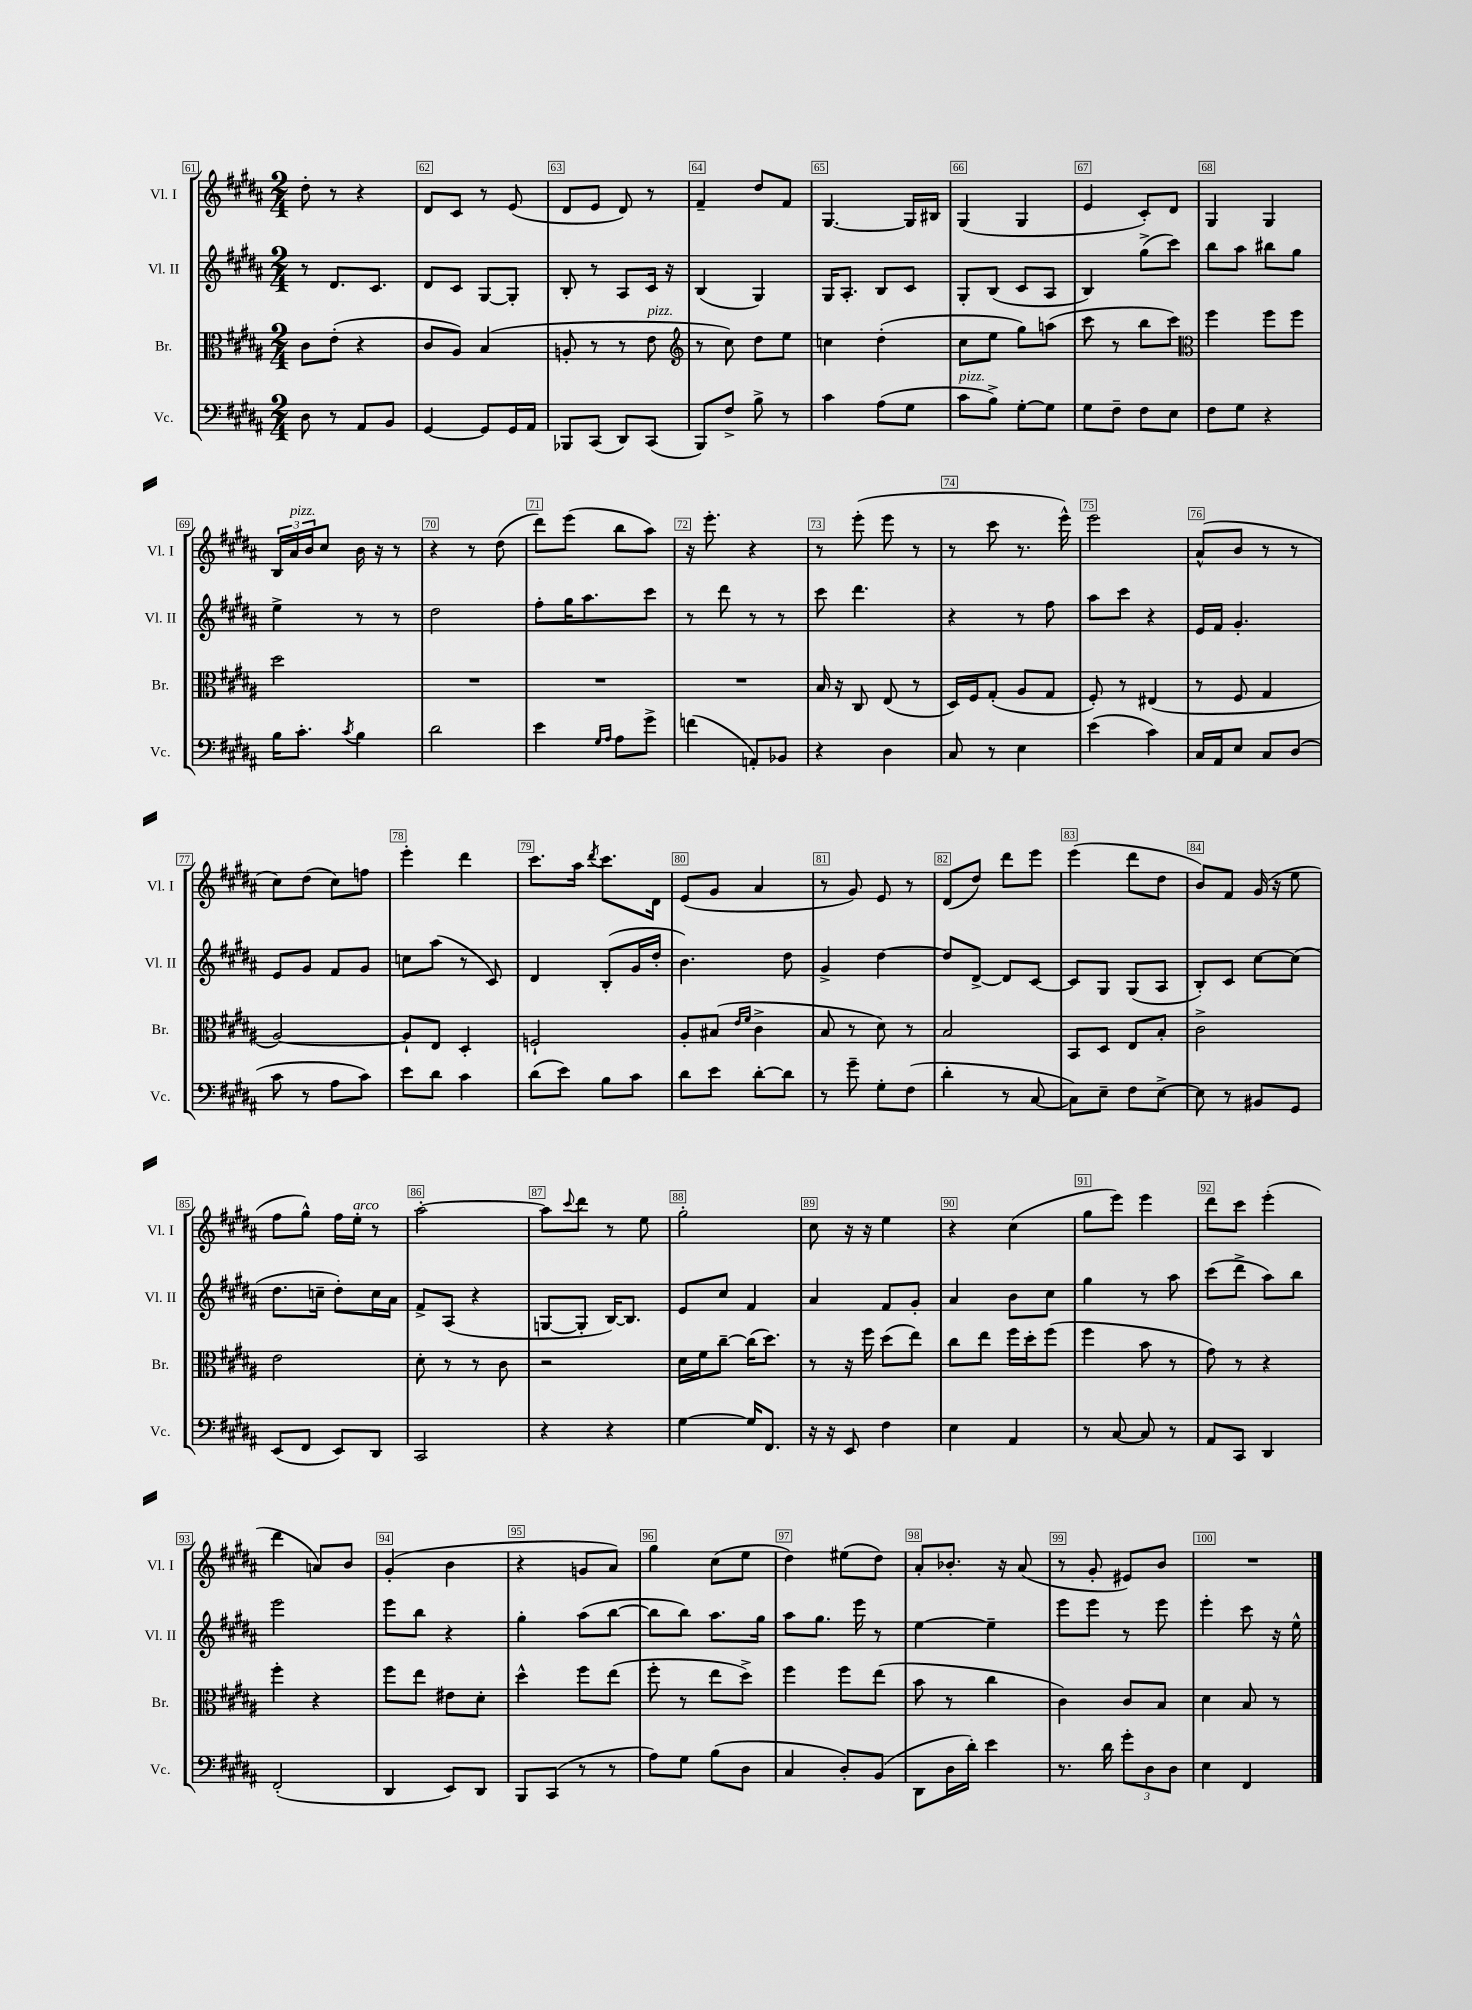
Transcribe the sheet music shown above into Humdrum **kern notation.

**kern	**kern	**kern	**kern
*part4	*part3	*part2	*part1
*staff4	*staff3	*staff2	*staff1
*I"Vc.	*I"Br.	*I"Vl. II	*I"Vl. I
*I'Vc.	*I'Br.	*I'Vl. II	*I'Vl. I
*clefF4	*clefC3	*clefG2	*clefG2
*k[f#c#g#d#a#]	*k[f#c#g#d#a#]	*k[f#c#g#d#a#]	*k[f#c#g#d#a#]
*M2/4	*M2/4	*M2/4	*M2/4
=61	=61	=61	=61
8D#\	8c#\L	8r	8dd#'\
8r	(8e'\J	8.d#/L	8r
8AA#/L	4r	.	4r
.	.	8.c#/J	.
8BB/J	.	.	.
=62	=62	=62	=62
[4GG#/	8c#/L	8d#/L	8d#/L
.	8A#/J)	8c#/J	8c#/J
8GG#/L]	(4B/	[8G#/L	8r
16GG#/L	.	8G#'/J]	(8e/
16AA#/JJ	.	.	.
=63	=63	=63	=63
8BBB-X/L	8An'/	8B'/	8d#/L
(8CC#/J	8r	8r	8e/J
8DD#/L)	8r	8A#/L	8d#/)
!	!LO:TX:a:i:t=pizz.	!	!
(8CC#/J	8e\	16c#/Jk	8r
.	.	16r	.
=64	=64	=64	=64
*	*clefG2	*	*
8BBB/L)	8r	(4B/	4f#~/
8F#^/J	8cc#\)	.	.
8B^\	8dd#\L	4G#/)	8dd#/L
8r	8ee\J	.	8f#/J
=65	=65	=65	=65
4c#\	4ccn\	16G#/KL	[4.G#/
.	.	8.A#'/J	.
(8A#\L	(4dd#'\	8B/L	.
8G#\J	.	8c#/J	16G#/LL]
.	.	.	16B#X/JJ
=66	=66	=66	=66
!LO:TX:a:i:t=pizz.	!	!	!
8c#\L	8cc#\L	8G#'/L	(4G#/
8B^\J)	8ee\J	(8B/J	.
[8G#'\L	8gg#\L)	8c#/L	4G#/
8G#\J]	(8aan\J	8A#/J	.
=67	=67	=67	=67
8G#\L	8ccc#\	4B/)	4e/
8F#~\J	8r	.	.
8F#\L	8bb\L	(8gg#^\L	8c#'/L)
8E\J	8ccc#\J)	8ccc#\J)	8d#/J
=68	=68	=68	=68
*	*clefC3	*	*
8F#\L	4ff#\	8bb\L	4G#/
8G#\J	.	8aa#\J	.
4r	8ff#\L	8bb#X\L	4G#/
.	8ff#\J	8gg#\J	.
!!LO:LB:g=z
=69	=69	=69	=69
16B\KL	2dd#\	4ee^\	24B/LL
!	!	!	!LO:TX:a:i:t=pizz.
.	.	.	24a#/
8.c#'\J	.	.	.
.	.	.	24b/J
.	.	.	8cc#/J
8qc#/	.	.	.
4B\	.	8r	16b\
.	.	.	16r
.	.	8r	8r
=70	=70	=70	=70
2d#\	2r	2dd#\	4r
.	.	.	8r
.	.	.	(8dd#\
=71	=71	=71	=71
4e\	2r	8ff#'\L	8ddd#\L)
.	.	16gg#\K	(8eee\J
.	.	8.aa#\	.
16qqG#/LL	.	.	.
16qqA#/JJ	.	.	.
8A#\L	.	.	8bb\L
8g#^\J	.	8ccc#\J	8aa#\J)
=72	=72	=72	=72
(4fn\	2r	8r	16r
.	.	.	8.eee'\
.	.	8ddd#\	.
8AAn'/L)	.	8r	4r
8BB-X/J	.	8r	.
=73	=73	=73	=73
4r	16B/	8ccc#\	8r
.	16r	.	.
.	8C#/	4.ddd#\	(8eee'\
4D#\	(8E/	.	8eee\
.	8r	.	8r
=74	=74	=74	=74
8C#/	16D#/LL)	4r	8r
.	16F#/J	.	.
8r	(8G#'/J	.	8ccc#\
4E\	8A#/L	8r	8.r
.	8G#/J	8ff#\	.
.	.	.	16eee^^\)
=75	=75	=75	=75
(4e\	8F#'/)	8aa#\L	2eee\
.	8r	8ccc#\J	.
4c#\)	(4E#X/	4r	.
=76	=76	=76	=76
16C#/LL	8r	16e/LL	(8a#^^/L
16AA#/J	.	16f#/JJ	.
8E/J	8F#/	4.g#'/	8b/J
8C#/L	4G#/	.	8r
(8D#/J	.	.	8r
!!LO:LB:g=z
=77	=77	=77	=77
8c#\	[2A#/)	8e/L	8cc#\L)
8r	.	8g#/J	(8dd#\J
8A#\L	.	8f#/L	8cc#\L)
8c#\J)	.	8g#/J	8ffn\J
=78	=78	=78	=78
8e\L	8A#`/L]	8ccn\L	4eee'\
8d#\J	8E/J	(8aa#\J	.
4c#\	4D#'/	8r	4ddd#\
.	.	8c#/)	.
=79	=79	=79	=79
(8d#\L	2Fn`/	4d#/	8.ccc#\L
8e\J)	.	.	.
.	.	.	16aa#\Jk
.	.	.	8qddd#/
8B\L	.	(8B'/L	8.ccc#\L
8c#\J	.	16g#/L	.
.	.	16dd#'/JJ	16d#\Jk
=80	=80	=80	=80
8d#\L	8A#'/L	4.b\)	(8e/L
8e\J	(8B#X/J	.	8g#/J
.	16qqe/LL	.	.
.	16qqf#/JJ	.	.
[8d#'\L	4c#^\	.	4a#/
8d#\J]	.	8dd#\	.
=81	=81	=81	=81
8r	8B/	4g#^/	8r
8g#~\	8r	.	8g#/)
8G#'\L	8d#\)	[4dd#\	8e/
(8F#\J	8r	.	8r
=82	=82	=82	=82
4d#'\	2B/	8dd#/L]	(8d#/L
.	.	[8d#^/J	8dd#/J)
8r	.	8d#/L]	8ddd#\L
[8C#/	.	[8c#/J	8eee\J
=83	=83	=83	=83
8C#\L])	8BB/L	8c#/L]	(4eee\
8E~\J	8D#/J	8G#/J	.
8F#\L	8E/L	(8G#/L	8ddd#\L
[8E^\J	8B'/J	8A#/J	8dd#\J
=84	=84	=84	=84
8E\]	2c#^\	8B'/L)	8b/L)
8r	.	8c#/J	8f#/J
8BB#X/L	.	[8cc#\L	(16g#/
.	.	.	16r
8GG#/J	.	(8cc#\J]	8ee\
!!LO:LB:g=z
=85	=85	=85	=85
(8EE/L	2e\	8.dd#\L	8ff#\L
8FF#/J	.	.	8gg#^^\J)
.	.	16ccn~\Jk	.
8EE/L)	.	8dd#'\L)	16ff#\LL
!	!	!	!LO:TX:a:i:t=arco
.	.	.	16ee'\JJ
8DD#/J	.	16cc\L	8r
.	.	16a#\JJ	.
=86	=86	=86	=86
2CC#/	8d#'\	8f#^/L	[2aa#'\
.	8r	(8A#/J	.
.	8r	4r	.
.	8c#\	.	.
=87	=87	=87	=87
4r	2r	[8Gn/L	8aa#\L]
.	.	.	8qqccc#/
.	.	8G'/J]	8ddd#\J
4r	.	[16B/KL)	8r
.	.	8.B/J]	.
.	.	.	8ee\
=88	=88	=88	=88
[4G#\	16d#\LL	8e/L	2gg#'\
.	16f#\J	.	.
.	[8cc#~\J	8cc#/J	.
16G#/KL]	(16cc#\KL]	4f#/	.
8.FF#/J	8.dd#\J)	.	.
=89	=89	=89	=89
16r	8r	4a#/	8cc#\
16r	.	.	.
8EE/	16r	.	16r
.	16ff#\	.	16r
4F#\	(8dd#\L	8f#/L	4ee\
.	8ee\J)	8g#'/J	.
=90	=90	=90	=90
4E\	8cc#\L	4a#/	4r
.	8ee\J	.	.
4AA#/	16ff#\LL	8b\L	(4cc#\
.	16dd#'\J	.	.
.	(8ff#\J	8cc#\J	.
=91	=91	=91	=91
8r	4ff#\	4gg#\	8gg#\L
[8C#/	.	.	8eee\J)
8C#/]	8b\	8r	4eee\
8r	8r	8aa#\	.
=92	=92	=92	=92
8AA#/L	8g#\)	(8ccc#\L	8ddd#\L
8CC#/J	8r	8ddd#^\J	8ccc#\J
4DD#/	4r	8aa#\L)	(4eee'\
.	.	8bb\J	.
!!LO:LB:g=z
=93	=93	=93	=93
(2FF#'/	4ff#'\	2eee\	4ddd#\
.	4r	.	8an/L)
.	.	.	8b/J
=94	=94	=94	=94
4DD#/	8ff#\L	8eee\L	(4g#'/
.	8ee\J	8bb\J	.
8EE/L)	8e#X\L	4r	4b\
8DD#/J	8d#'\J	.	.
=95	=95	=95	=95
8BBB/L	4dd#^^\	4gg#'\	4r
(8CC#/J	.	.	.
8r	8ff#\L	(8aa#\L	8gn/L
8r	(8ee\J	[8bb\J	8a#/J)
=96	=96	=96	=96
8A#\L)	8ff#'\	8bb\L]	4gg#\
8G#\J	8r	8bb\J)	.
(8B\L	8ee\L	8.aa#\L	(8cc#\L
8D#\J	8dd#^\J)	.	8ee\J
.	.	16gg#\Jk	.
=97	=97	=97	=97
4C#/	4ff#\	8aa#\L	4dd#\)
.	.	8.gg#\J	.
8D#'/L)	8ff#\L	.	(8ee#X\L
.	.	16eee\	.
(8BB/J	(8ee\J	8r	8dd#\J)
=98	=98	=98	=98
8DD#\L	8b\	[4ee\	8a#'/L
16D#\L	8r	.	8.b-X'/J
16d#'\JJ)	.	.	.
4e\	4cc#\	4ee~\]	.
.	.	.	16r
.	.	.	(8a#/
=99	=99	=99	=99
8.r	4c#\)	8eee\L	8r
.	.	8eee\J	8g#'/
16d#\	.	.	.
12g#'\L	8c#/L	8r	8e#X/L)
12D#\	.	.	.
.	8B/J	8eee\	8b/J
12D#\J	.	.	.
=100	=100	=100	=100
4E\	4d#\	4eee'\	2r
4FF#/	8B/	8ccc#\	.
.	8r	16r	.
.	.	16ee^^\	.
==	==	==	==
*-	*-	*-	*-
